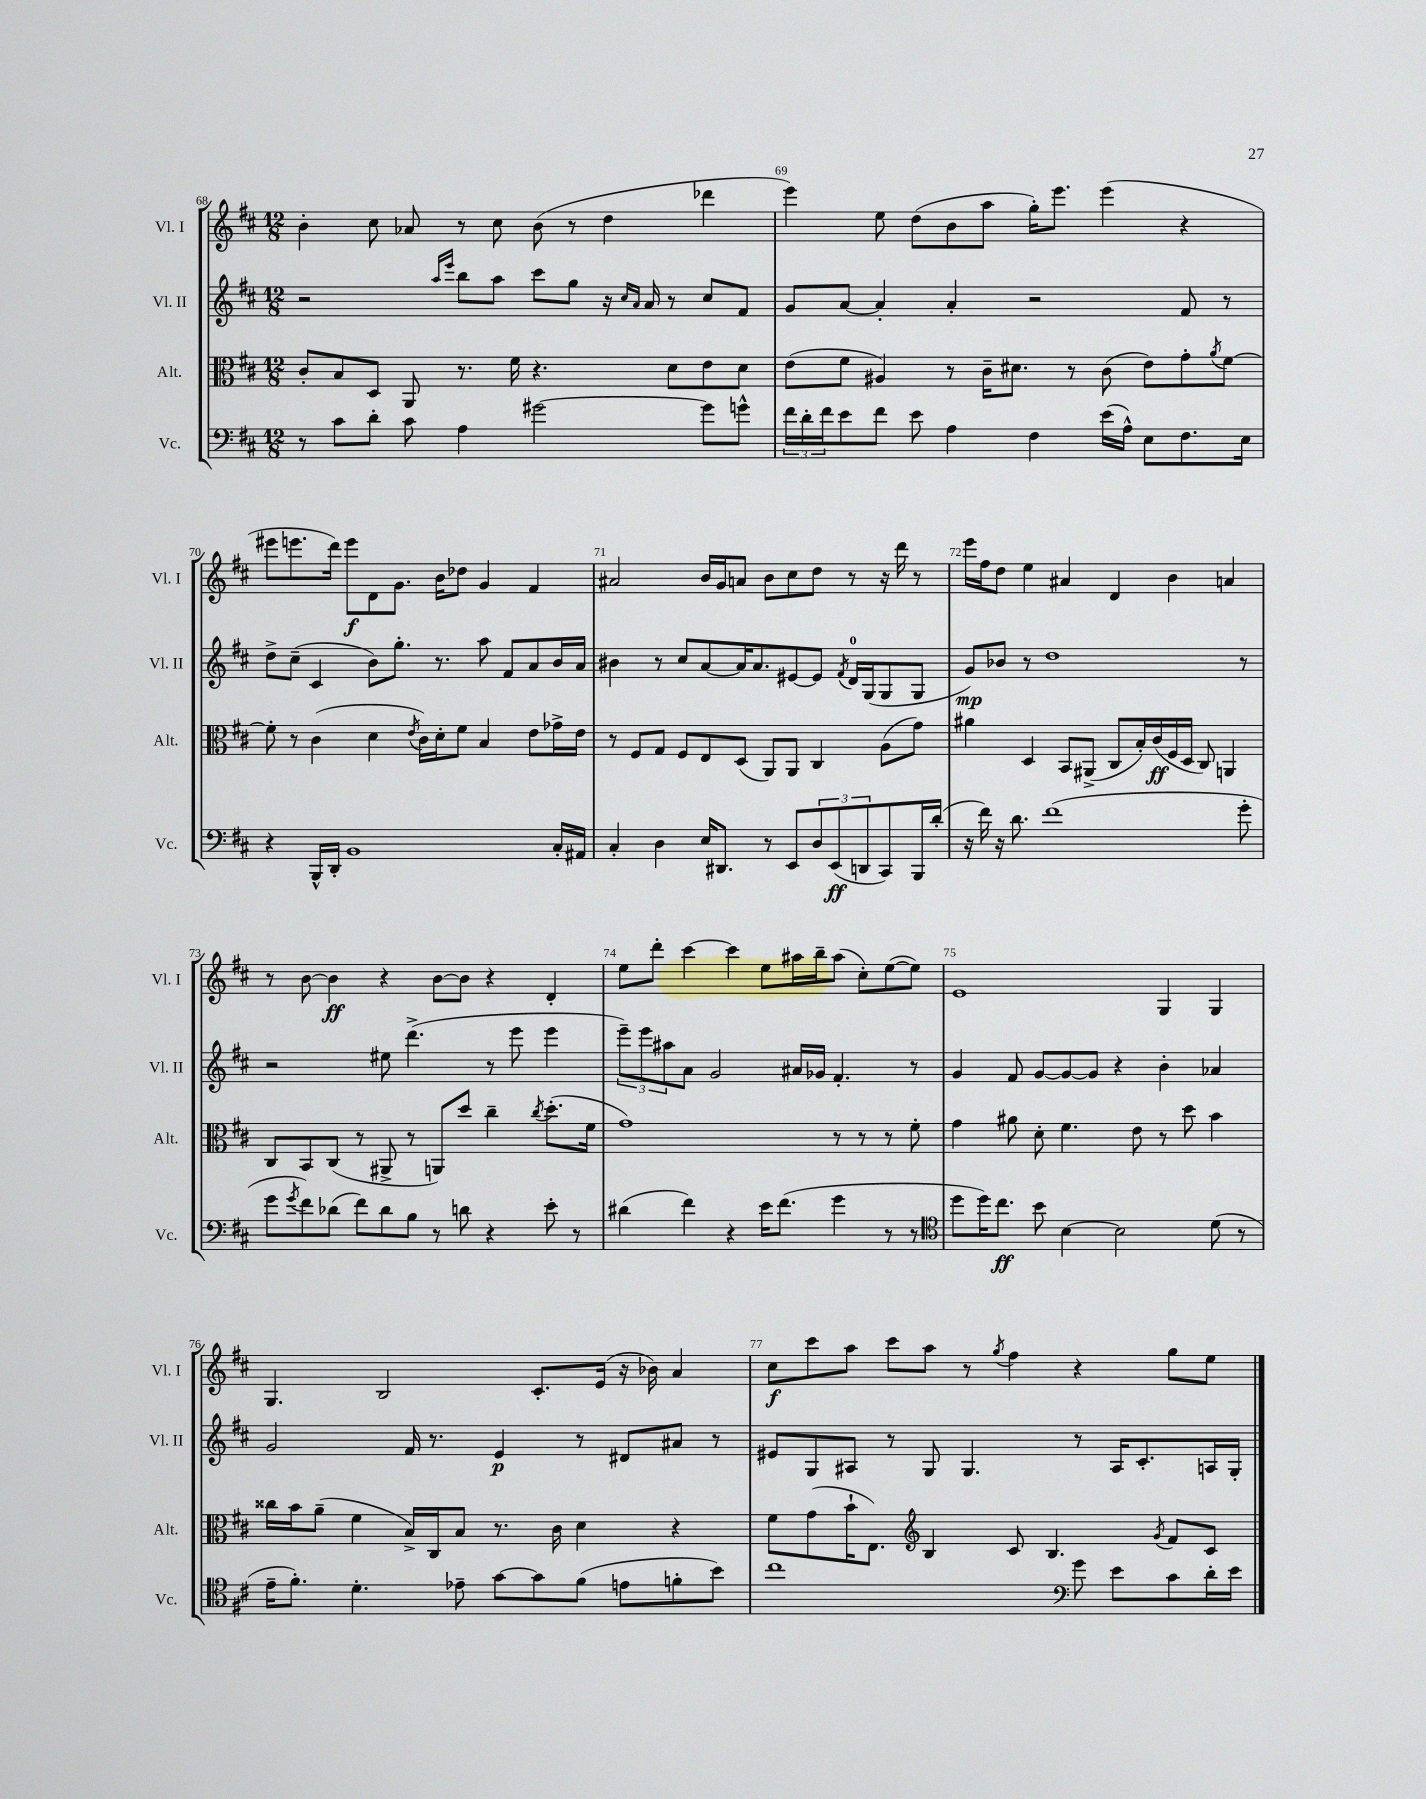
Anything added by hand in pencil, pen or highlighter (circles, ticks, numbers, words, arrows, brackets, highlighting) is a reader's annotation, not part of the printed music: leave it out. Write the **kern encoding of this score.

**kern	**kern	**kern	**kern
*staff4	*staff3	*staff2	*staff1
*clefF4	*clefC3	*clefG2	*clefG2
*k[f#c#]	*k[f#c#]	*k[f#c#]	*k[f#c#]
*M12/8	*M12/8	*M12/8	*M12/8
8r	8c#'/L	2r	4b'\
8c#\L	8B/	.	.
8d'\J	8D/J	.	8cc#\
8c#\	8AA/	.	8a-/
.	.	16qqaa/LL	.
.	.	16qqeee/JJ	.
4A\	8.r	8bb\L	8r
.	.	8aa\J	8cc#\
.	16f#\	.	.
[2g#\	4.r	8ccc#\L	(8b\
.	.	8gg\J	8r
.	.	16r	4dd\
.	.	16qqcc#/LL	.
.	.	16qqa/JJ	.
.	.	16a/	.
.	8d\L	8r	.
8g#\]L	8e\	8cc#/L	4ddd-\
8g^^\J	8d\J	8f#/J	.
=	=	=	=
24f#\LL	(8e\L	8g/L	4eee\)
24d'\	.	.	.
24f#\J	.	.	.
8e\	8f#\J	[8a/J	.
8f#\J	4A#/)	4a'/]	8ee\
8e\	.	.	(8dd\L
4A\	8r	4a'/	8b\
.	16c#~\LK	.	8aa\J
.	8.d#\J	.	.
4F#\	.	2r	16gg'\LK)
.	.	.	8.eee\J
.	8r	.	.
(16e\LL	(8c#\	.	(4eee\
16A^^\JJ)	.	.	.
8E\L	8e\L)	.	.
8.F#\	8g'\	8f#/	4r
.	8qa/	.	.
.	[8f#\J	8r	.
16E\Jk	.	.	.
=	=	=	=
4r	8f#'\]	8dd^\L	8eee#\L
.	8r	(8cc#~\J	8.eee\
16BBB^^/LL	(4c#\	4c#/	.
16DD'/JJ	.	.	16ddd\Jk)
1BB	.	.	8eee\L
.	4d\	8b\L)	8d\
.	.	8.gg'\J	8.g\J
.	8qe/	.	.
.	16c#\LL)	.	.
.	16d'\J	8.r	16b\LK
.	8f#\J	.	8dd-\J
.	4B/	8aa\	4g/
.	.	8f#/L	.
.	8e\L	8a/	4f#/
16C#'/LL	16g-^\L	16b/L	.
16AA#/JJ	16e\JJ	16a/JJ	.
=	=	=	=
4C#'/	8r	4b#\	2a#/
.	8F#/L	.	.
4D\	8G/J	8r	.
.	8F#/L	8cc#/L	.
16E/LK	8E/	[8a/	16b/LL
8.DD#/J	.	.	16g/J
.	(8D/J	16a/]K	8a/J
.	.	8.a/	.
8r	8AA/L)	.	8b\L
8EE/L	8AA/J	[8e#/	8cc#\
12D/	4C#/	8e#/]J	8dd\J
(12EE/	.	.	.
.	.	8qf#/	.
.	.	16d/LL	8r
12DD/	.	.	.
.	.	(16G/J	.
8CC#/)	(8A\L	8G/	16r
.	.	.	16ddd\
16BBB/L	8g\J)	8G/J	8r
(16d'/JJ	.	.	.
=	=	=	=
16r	4a#\	8g/L)	16eee\LL
16f#\)	.	.	16ff#\J
16r	.	8b-/J	8dd\J
8.d\	.	.	.
.	4D/	8r	4ee\
(1f#	.	1dd	.
.	8BB/L	.	4a#/
.	(8AA#^/J	.	.
.	8C#/L	.	4d/
.	16B'/L)	.	.
.	(16c#/	.	.
.	16F#/	.	4b\
.	16D/JJ	.	.
.	8C#/)	.	.
.	4AA/	.	4a/
8g'\	.	8r	.
=	=	=	=
8g\L	8C#/L	2r	8r
8qg/	.	.	.
8f#\)	8BB/	.	[8b\
(8d-\J	(8C#/J	.	4b\]
8f#\L)	8r	.	.
8d-\	8AA#^/	8ee#\	4r
8B\J	8r	(4.ddd^\	.
8r	8AA/L)	.	[8b\L
8d\	8dd/J	.	8b\]J
4r	4cc#~\	8r	4r
.	.	8eee\	.
.	8qcc#/	.	.
8e'\	(8.dd'\L	4eee\	4d'/
8r	.	.	.
.	16f#\Jk	.	.
=	=	=	=
(4d#\	1g)	12eee~\L)	8ee\L
.	.	12eee\	.
.	.	.	8ddd'\J
.	.	12aa#\	.
4f#\)	.	8a\J	[4ccc#\
.	.	2g/	.
4r	.	.	4ccc#\]
16e\LK	.	.	8ee\L
(8.f#\J	.	.	.
.	.	16a#/LL	16aa#\L
.	.	16g-/JJ	16bb~\J
4g\	8r	4.f#'/	(8aa#\J
.	8r	.	8cc#'\L)
8r	8r	.	([8ee\
8r	8f#'\	8r	8ee\]J)
=	=	=	=
*clefC4	*	*	*
8dd\L	4g\	4g/	1e
16dd\K)	.	.	.
8.cc#\J	.	.	.
.	8a#\	8f#/	.
8b\	8d'\	[8g/L	.
[4B\	4.f#\	8g/_	.
.	.	8g/]J	.
2B\]	.	4r	.
.	8e\	.	.
.	8r	4b'\	4G/
.	8dd\	.	.
(8d\	4b\	4a-/	4G/
8r	.	.	.
=	=	=	=
16e~\LK	16cc##\LL	2g/	4.G/
8.f#'\J)	16b\J	.	.
.	(8a~\J	.	.
4.d'\	4f#\	.	.
.	.	.	2B/
.	16B^/LL)	16f#/	.
.	16C#/J	8.r	.
8e-~\	8B/J	.	.
[8g\L	8.r	4e/	.
8g\]	.	.	8.c#'/L
.	16c#\	.	.
(8f#\J	4d\	8r	.
.	.	.	(16e/Jk
8e\L	.	8d#/L	16r
.	.	.	16b-\)
8f'\	4r	8a#/J	4a/
8b\J)	.	8r	.
=	=	=	=
1cc#	8f#\L	8e#/L	8cc#\L
.	(8g\	8G/	8ccc#\
.	16b`\K	8A#/J	8aa\J
.	8.E\J)	.	.
.	.	8r	8ccc#\L
*	*clefG2	*	*
.	4B/	8G/	8aa\J
.	.	4.G/	8r
.	.	.	8qgg/
.	8c#/	.	4ff#\
.	4.B/	.	.
*clefF4	*	*	*
8g\	.	8r	4r
8e\L	.	16A#/LK	.
.	.	8.c#'/	.
.	8qg/	.	.
8c#\	8f#/L	.	8gg\L
16d'\L	8c#/J	16A/L	8ee\J
16e\JJ	.	16G'/JJ	.
==	==	==	==
*-	*-	*-	*-
